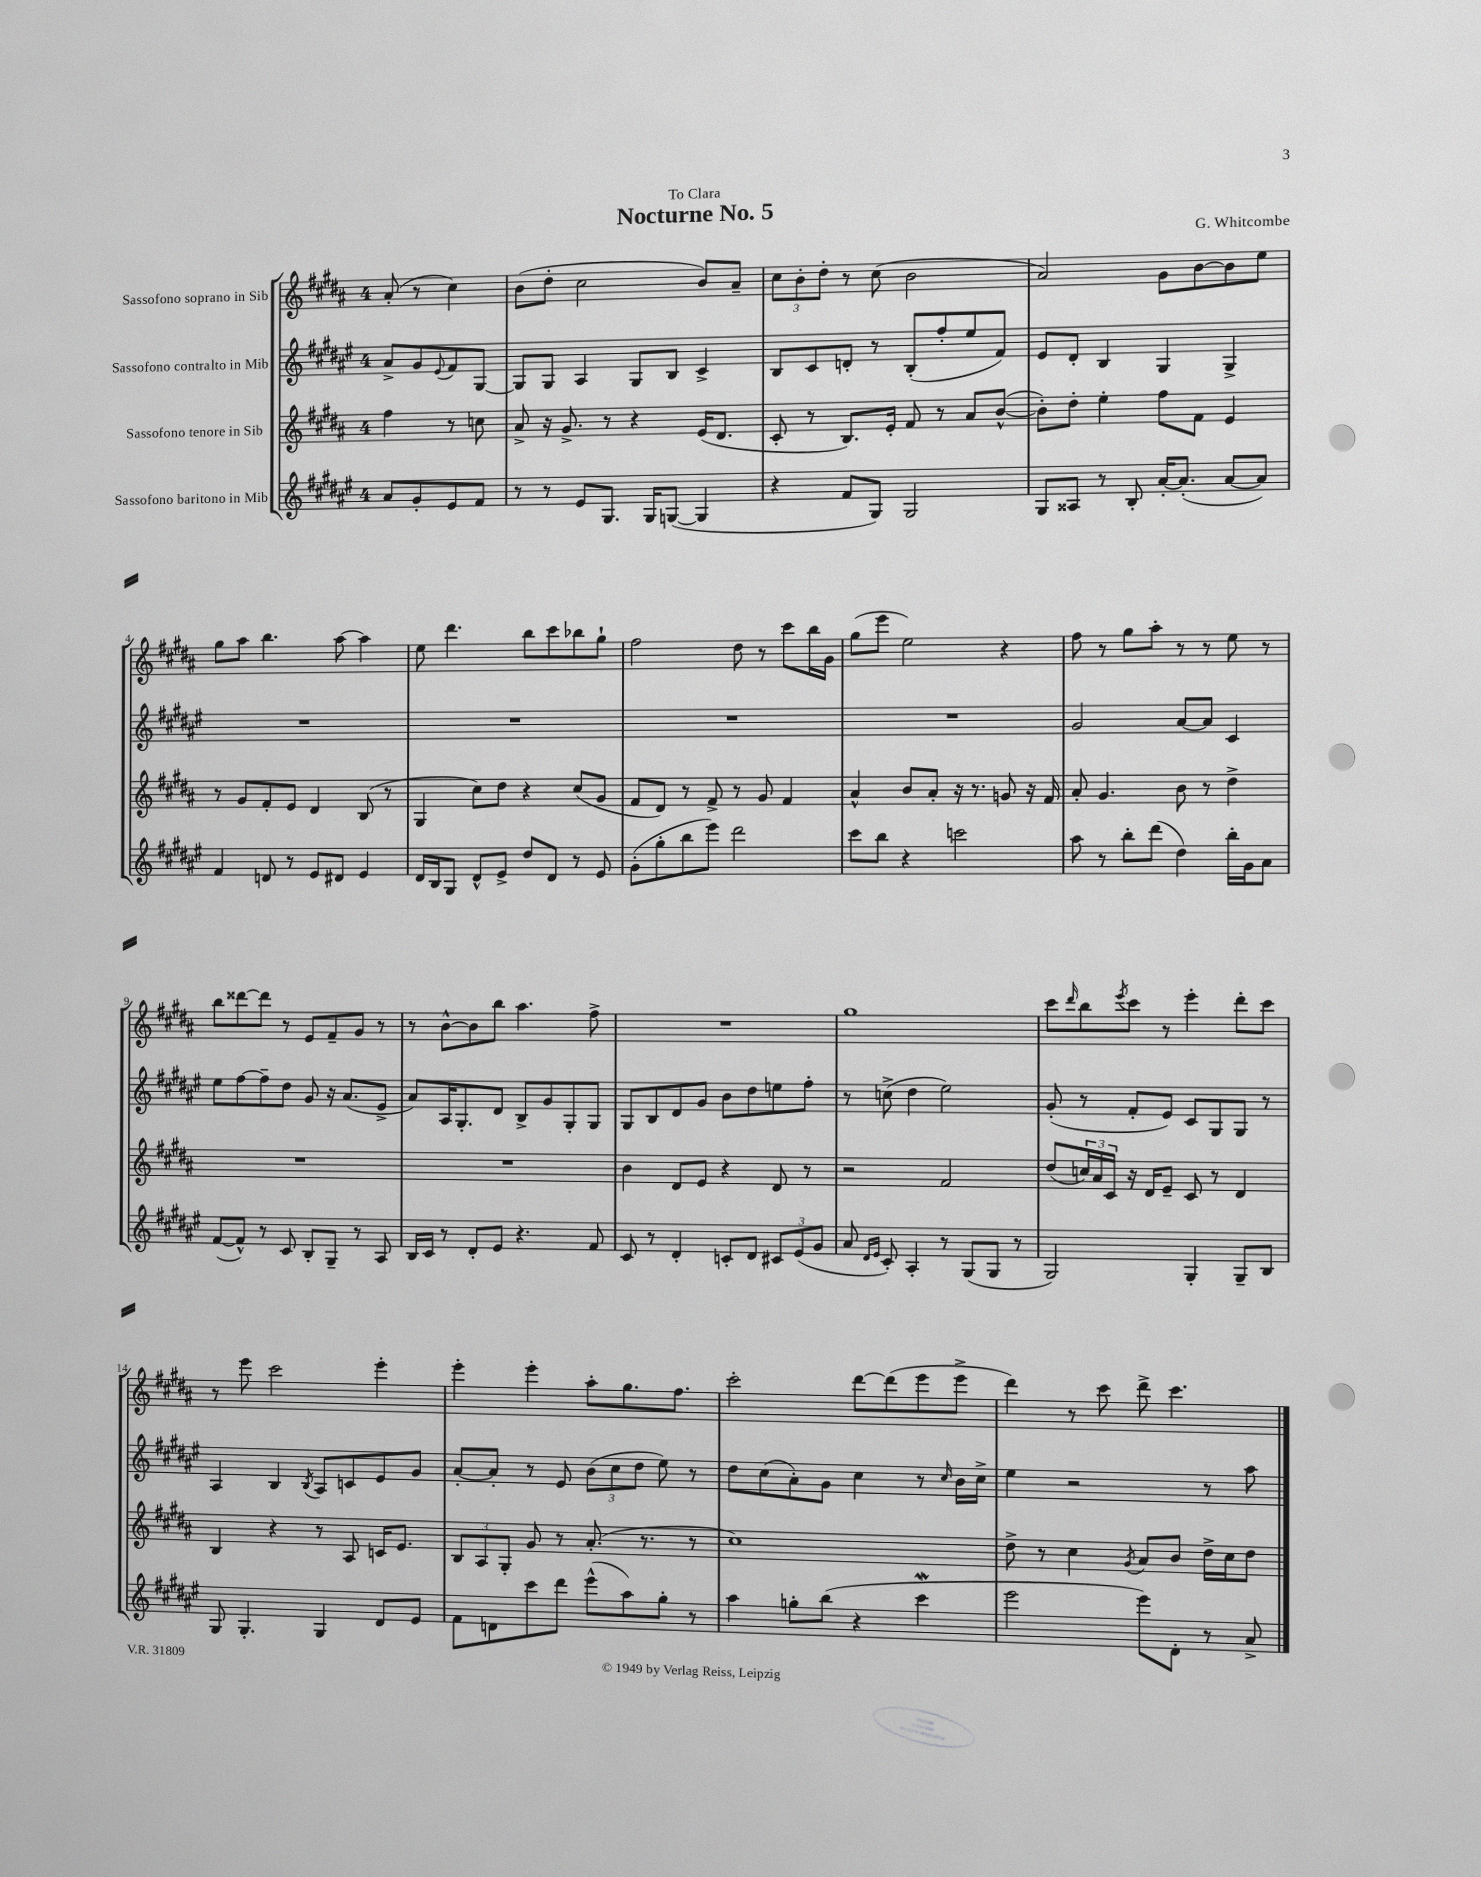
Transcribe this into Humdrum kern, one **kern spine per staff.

**kern	**kern	**kern	**kern
*staff4	*staff3	*staff2	*staff1
*clefG2	*clefG2	*clefG2	*clefG2
*k[f#c#g#d#a#e#]	*k[f#c#g#d#a#]	*k[f#c#g#d#a#e#]	*k[f#c#g#d#a#]
*M4/4	*M4/4	*M4/4	*M4/4
8a#	4ff#	8a#^	(8a#'
8g#'	.	8g#	8r
.	.	8qqe#	.
8e#	8r	8f#	4cc#)
8f#	8cc	[8G#	.
=	=	=	=
8r	8a#^	8G#]	(8b
8r	16r	8G#	8dd#'
.	8.g#^	.	.
8e#	.	4A#	2cc#
8.G#	8r	.	.
.	4r	8G#	.
16G#	.	.	.
([8G	.	8B	.
4G]	(16e	4c#^	8b)
.	8.d#	.	.
.	.	.	8a#~
=	=	=	=
4r	8c#'	8B	12cc#
.	.	.	12b'
.	8r	8c#	.
.	.	.	12dd#'
8f#	8.B)	8d'	8r
8G#)	.	8r	(8cc#
.	16e'	.	.
2G#	8f#	(8B'	2b
.	8r	8ff#'	.
.	8a#	8ee#	.
.	([8b^^	8f#)	.
=	=	=	=
8G#	8b'])	8e#	2a#)
8A##	8dd#'	8d#'	.
8r	4ee'	4B	.
8B'	.	.	.
[16a#'	8ff#	4G#	8g#
(8.a#']	.	.	.
.	8f#	.	[8b
[8a#	4e	4G#^	8b]
8a#])	.	.	8ee
=	=	=	=
4f#	8r	1r	8gg#
.	8g#	.	8aa#
8d	8f#'	.	4.bb
8r	8e	.	.
8e#	4d#	.	.
8d#	.	.	[8aa#
4e#	(8B	.	4aa#]
.	8r	.	.
=	=	=	=
16d#	4G#	1r	8ee
16B	.	.	.
8G#	.	.	4.ddd#
8d#^^	8cc#)	.	.
8e#^	8dd#	.	.
8dd#	4r	.	8bb
8d#	.	.	8ccc#
8r	(8cc#	.	8bb-
8e#	8g#	.	8gg#`
=	=	=	=
(8g#'	8f#	1r	2ff#
8gg#'	8d#)	.	.
8bb	8r	.	.
8eee#)	8f#^	.	.
2ddd#	8r	.	8dd#
.	8g#	.	8r
.	4f#	.	8ccc#
.	.	.	16bb
.	.	.	16g#
=	=	=	=
8ccc#	4a#^^	1r	(8gg#
8bb	.	.	8eee
4r	8b	.	2ee)
.	8a#'	.	.
2ccc	16r	.	.
.	8.r	.	.
.	8g	.	4r
.	16r	.	.
.	16f#	.	.
=	=	=	=
8aa#	8a#'	2g#	8ff#
8r	4.g#	.	8r
8bb'	.	.	8gg#
(8ddd#	.	.	8aa#'
4dd#)	8b	[8a#	8r
.	8r	8a#]	8r
16bb'	4dd#^	4c#	8ee
16g#	.	.	.
8a#	.	.	8r
=	=	=	=
([8f#	1r	8ee#	8bb
8f#^^])	.	[8ff#	[8ddd##
8r	.	8ff#~]	8ddd##]
8c#	.	8dd#	8r
8B'	.	8g#	8e
8G#~	.	16r	8f#~
.	.	(8.a#	.
8r	.	.	8g#
8A#	.	8e#^	8r
=	=	=	=
16B	1r	8a#)	8r
16c#	.	.	.
8r	.	16A#	[8b^^
.	.	8.G#'	.
8d#'	.	.	8b]
8e#	.	8d#	8bb
4.r	.	8B^	4.aa#
.	.	8g#	.
.	.	8G#'	.
8f#	.	8G#	8ff#^
=	=	=	=
8c#	4b	8G#	1r
8r	.	8B	.
4d#'	8d#	8d#	.
.	8e	8g#	.
8c'	4r	8b	.
8d#	.	8dd#	.
12c#	8d#	8ee	.
(12e#	.	.	.
.	8r	8ff#'	.
12g#	.	.	.
=	=	=	=
8a#	2r	8r	1gg#
16qqd#	.	.	.
16qqe#	.	.	.
8c#')	.	(8cc^	.
4A#'	.	4dd#	.
8r	2f#	2ee#)	.
(8G#	.	.	.
8G#	.	.	.
8r	.	.	.
=	=	=	=
2G#)	(8dd#	(8g#'	8ccc#
.	.	.	16qqddd#
.	24cc)	8r	8bb
.	24a#	.	.
.	24c#	.	.
.	.	.	8qeee
.	16r	8f#'	8ccc#
.	16d#	.	.
.	8e~	8e#)	8r
4G#'	8c#	8c#	4eee'
.	8r	8G#	.
8G#~	4d#	8G#	8ddd#'
8B	.	8r	8ccc#
=	=	=	=
8G#	4B	4A#	8r
4.G#'	.	.	8eee
.	4r	4B	2ccc#
.	.	8qB	.
4G#	8r	8A#	.
.	8A#	8c	.
8d#	16c	8e#	4eee'
.	8.e	.	.
8e#	.	8g#	.
=	=	=	=
8f#	12B	[8a#'	4eee'
.	12A#	.	.
8d	.	8a#']	.
.	12G#'	.	.
8ccc#	8g#	8r	4eee'
8ddd#	8r	8e#	.
(8eee#^^	(8.a#'	(12b	8aa#'
.	.	12cc#	.
8aa#)	.	.	8.gg#
.	.	12dd#	.
.	8.r	.	.
8gg#'	.	8ee#)	.
.	.	.	8.ff#
8r	8r	8r	.
=	=	=	=
4aa#	1cc#)	8dd#	2ccc#'
.	.	(8cc#	.
8gg'	.	8a#')	.
(8bb	.	8g#	.
4r	.	4cc#	[8ddd#
.	.	.	(8ddd#]
4ccc#	.	8r	8eee
.	.	16qqcc#	.
.	.	16b	8eee^
.	.	16cc#^	.
=	=	=	=
2eee#	8dd#^	4ee#	4ddd#)
.	8r	.	.
.	4cc#	2r	8r
.	.	.	8ccc#
.	8qg#	.	.
8eee#)	8a#	.	8ddd#^
8d#'	8b	.	4.ccc#
8r	16dd#^	8r	.
.	16cc#	.	.
8a#^	8dd#	8aa#	.
==	==	==	==
*-	*-	*-	*-
